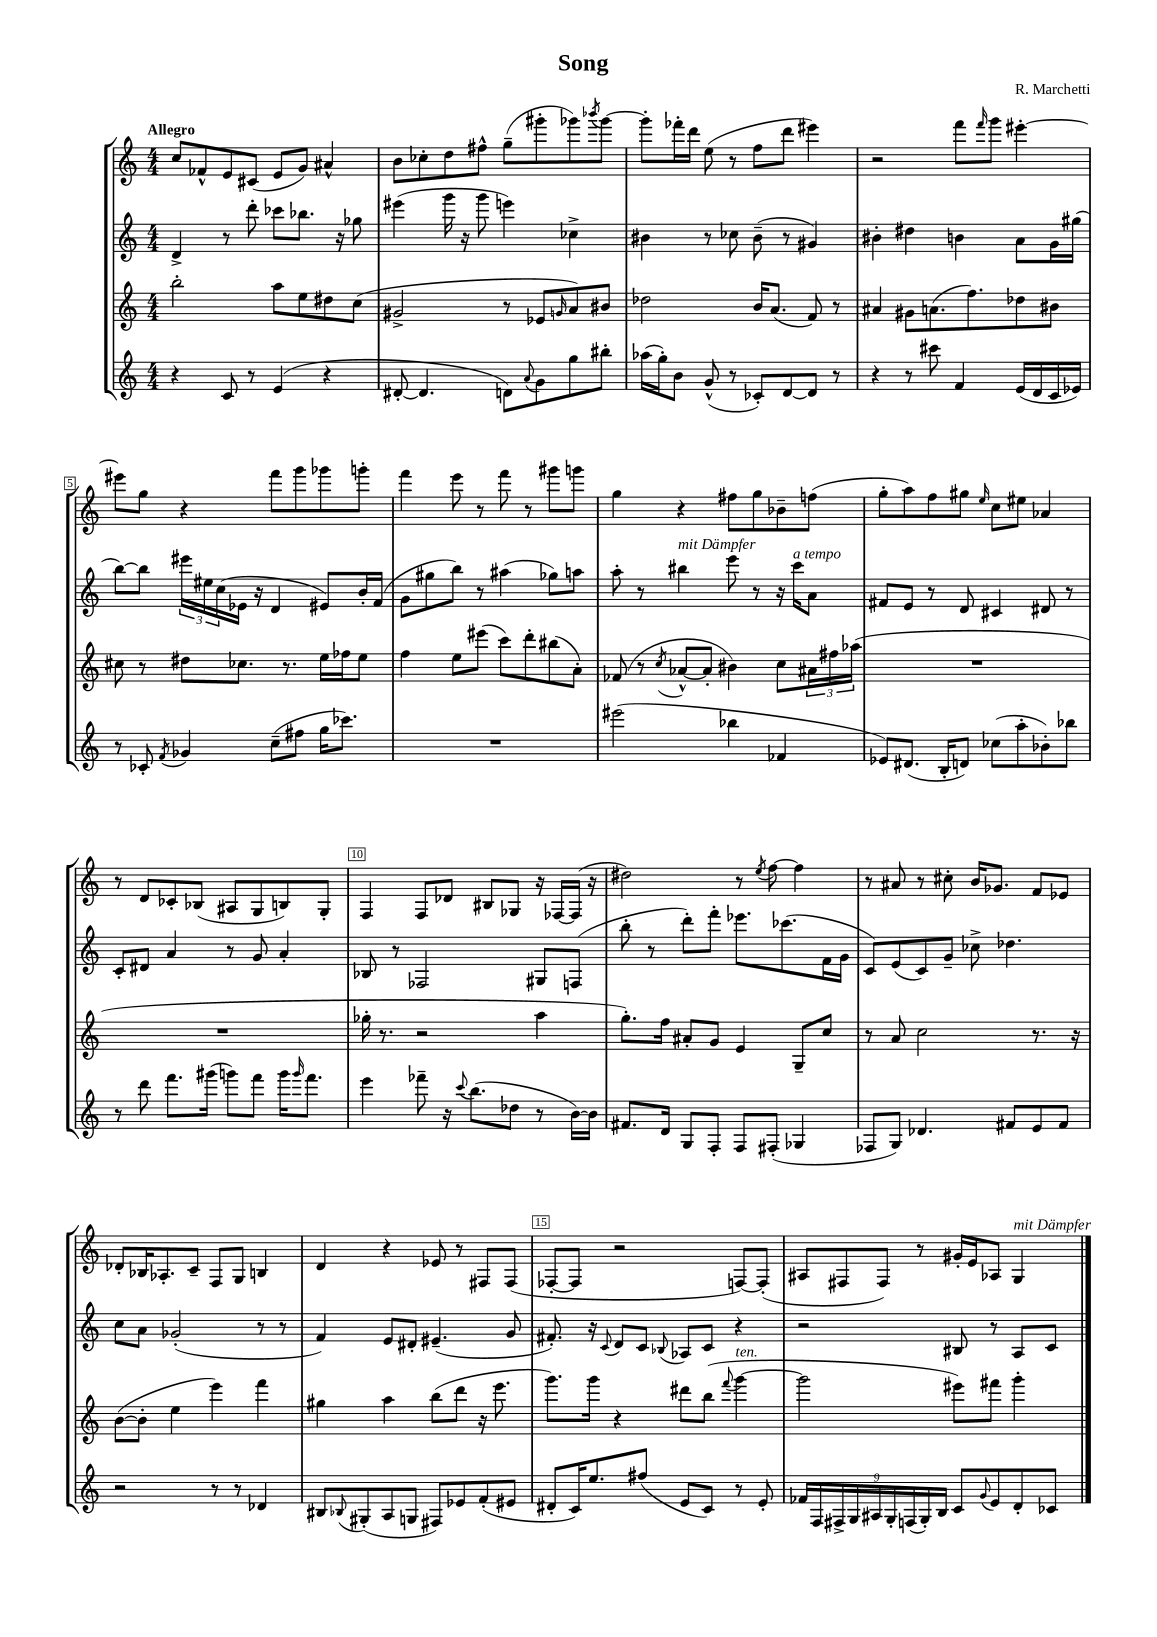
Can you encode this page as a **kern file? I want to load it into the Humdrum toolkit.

**kern	**kern	**kern	**kern
*staff4	*staff3	*staff2	*staff1
*clefG2	*clefG2	*clefG2	*clefG2
*k[]	*k[]	*k[]	*k[]
*M4/4	*M4/4	*M4/4	*M4/4
4r	2bb'	4d^	8cc
.	.	.	8f-^^
8c	.	8r	8e
8r	.	8ddd'	(8c#
(4e	8aa	8ccc-	8e
.	8ee	8.bb-	8g)
4r	8dd#	.	4a#^^
.	.	16r	.
.	(8cc	8gg-	.
=	=	=	=
[8d#'	2g#^	(4eee#	8b
4.d#]	.	.	8cc-'
.	.	16ggg	8dd
.	.	16r	.
.	.	8ggg	8ff#^^
8d)	8r	4eee)	(8gg~
8qqa	.	.	.
8g	8e-	.	8ggg#'
.	16qqg	.	.
8gg	8a)	4cc-^	8ggg-)
.	.	.	8qbbb-
8bb#'	8b#	.	[8ggg-
=	=	=	=
(16aa-	2dd-	4b#	8ggg-']
16gg')	.	.	.
8b	.	.	16fff-'
.	.	.	16ddd
(8g^^	.	8r	(8ee
8r	.	8cc-	8r
8c-')	16b	(8b#~	8ff
.	(8.a	.	.
[8d	.	8r	8ddd
8d]	8f)	4g#)	4eee#)
8r	8r	.	.
=	=	=	=
4r	4a#	4b#'	2r
8r	8g#	4dd#	.
8ccc#	(8.a	.	.
4f	.	4b	8fff
.	8.ff)	.	.
.	.	.	16qqfff
.	.	.	8ggg
(16e	8dd-	8a	[4eee#'
16d	.	.	.
16c	8b#	16g	.
16e-)	.	(16gg#	.
=	=	=	=
8r	8cc#	[8bb)	8eee#]
8c-'	8r	8bb]	8gg
8qf	.	.	.
4g-	8dd#	24eee#	4r
.	.	24ee#	.
.	.	(24cc	.
.	8.cc-	16e-	.
.	.	16r	.
(8cc~	.	4d	8fff
.	8.r	.	.
8ff#	.	.	8ggg
16gg	16ee	8e#)	8ggg-
8.ccc-)	16ff-	.	.
.	8ee	16b'	8ggg'
.	.	(16f	.
=	=	=	=
1r	4ff	8g	4fff
.	.	8gg#	.
.	8ee	8bb)	8eee
.	(8eee#	8r	8r
.	8ccc)	(4aa#	8fff
.	8ddd'	.	8r
.	(8bb#	8gg-)	8ggg#
.	8a')	8aa	8ggg
=	=	=	=
(2eee#	(8f-	8aa'	4gg
.	8r	8r	.
.	8qcc	.	.
.	[8a-^^	4bb#	4r
.	8a-']	.	.
4bb-	4b#)	8eee	8ff#
.	.	8r	8gg
4f-	8cc	16r	8b-~
.	.	16ccc	.
.	24a#	8a	(8ff
.	24ff#	.	.
.	(24aa-	.	.
=	=	=	=
8e-)	1r	8f#	8gg'
(8.d#	.	8e	8aa)
.	.	8r	8ff
16B'	.	.	.
8d)	.	8d	8gg#
.	.	.	16qqee
(8cc-	.	4c#	8cc
8aa'	.	.	8ee#
8b-')	.	8d#	4a-
8bb-	.	8r	.
=	=	=	=
8r	1r	8c'	8r
8ddd	.	8d#	8d
8.fff	.	4a	8c-'
.	.	.	(8B-
(16ggg#	.	.	.
8ggg)	.	8r	8A#
8fff	.	8g	8G
16ggg	.	4a'	8B)
16qqggg	.	.	.
8.fff	.	.	.
.	.	.	8G'
=	=	=	=
4eee	16gg-'	8B-	4F
.	8.r	.	.
.	.	8r	.
8fff-~	2r	2F-	8F
16r	.	.	8d-
8qqccc	.	.	.
(8.bb	.	.	.
.	.	.	8B#
8dd-	.	.	8G-
8r	4aa	8G#	16r
.	.	.	[16F-
[16b)	.	(8F	(16F-]
16b]	.	.	16r
=	=	=	=
8.f#	8.gg')	8bb'	2dd#)
.	.	8r	.
16d	16ff	.	.
8G	8a#'	8ddd')	.
8F'	8g	8fff'	.
8F	4e	8.eee-	8r
.	.	.	8qee
(8F#'	.	.	[8ff
.	.	(8.ccc-	.
4G-	8G~	.	4ff]
.	8cc	16f	.
.	.	16g	.
=	=	=	=
8F-	8r	8c)	8r
8G)	8a	(8e	8a#
4.d-	2cc	8c)	8r
.	.	8g~	8cc#'
.	.	8cc-^	16b
.	.	.	8.g-
8f#	.	4.dd-	.
8e	8.r	.	8f
8f#	.	.	8e-
.	16r	.	.
=	=	=	=
2r	([8b	8cc	8d-'
.	8b']	8a	16B-
.	.	.	8.A-'
.	4ee	(2g-'	.
.	.	.	8c~
8r	4eee)	.	8F
8r	.	.	8G
4d-	4fff	8r	4B
.	.	8r	.
=	=	=	=
8B#	4gg#	4f)	4d
8qqB-	.	.	.
(8G#'	.	.	.
8A	4aa	8e	4r
8G	.	8d#'	.
8F#)	(8bb	(4.e#~	8e-
8e-	8ddd	.	8r
(8f'	16r	.	8F#
.	8.eee	.	.
8e#	.	8g	(8F#
=	=	=	=
8d#'	8.ggg)	8.f#')	[8F-'
16c)	.	.	8F-]
8.ee	16ggg	16r	.
.	.	8qqc	.
.	4r	8d	2r
(8ff#	.	8c	.
.	.	8qqB-	.
8e	8ddd#	8A-	.
8c)	(8bb	8c	.
.	8qqfff	.	.
8r	[4ggg	4r	[8F)
8e'	.	.	(8F']
=	=	=	=
18f-	2ggg]	2r	8A#
18F	.	.	.
18F#^	.	.	.
.	.	.	8F#
18G	.	.	.
18A#	.	.	.
.	.	.	8F#)
18G'	.	.	.
(18F	.	.	.
.	.	.	8r
18G')	.	.	.
18B	.	.	.
8c	8eee#)	8B#	16g#'
.	.	.	16e
8qqg	.	.	.
8e	8fff#	8r	8A-
8d'	4ggg'	8A	4G
8c-	.	8c	.
==	==	==	==
*-	*-	*-	*-
